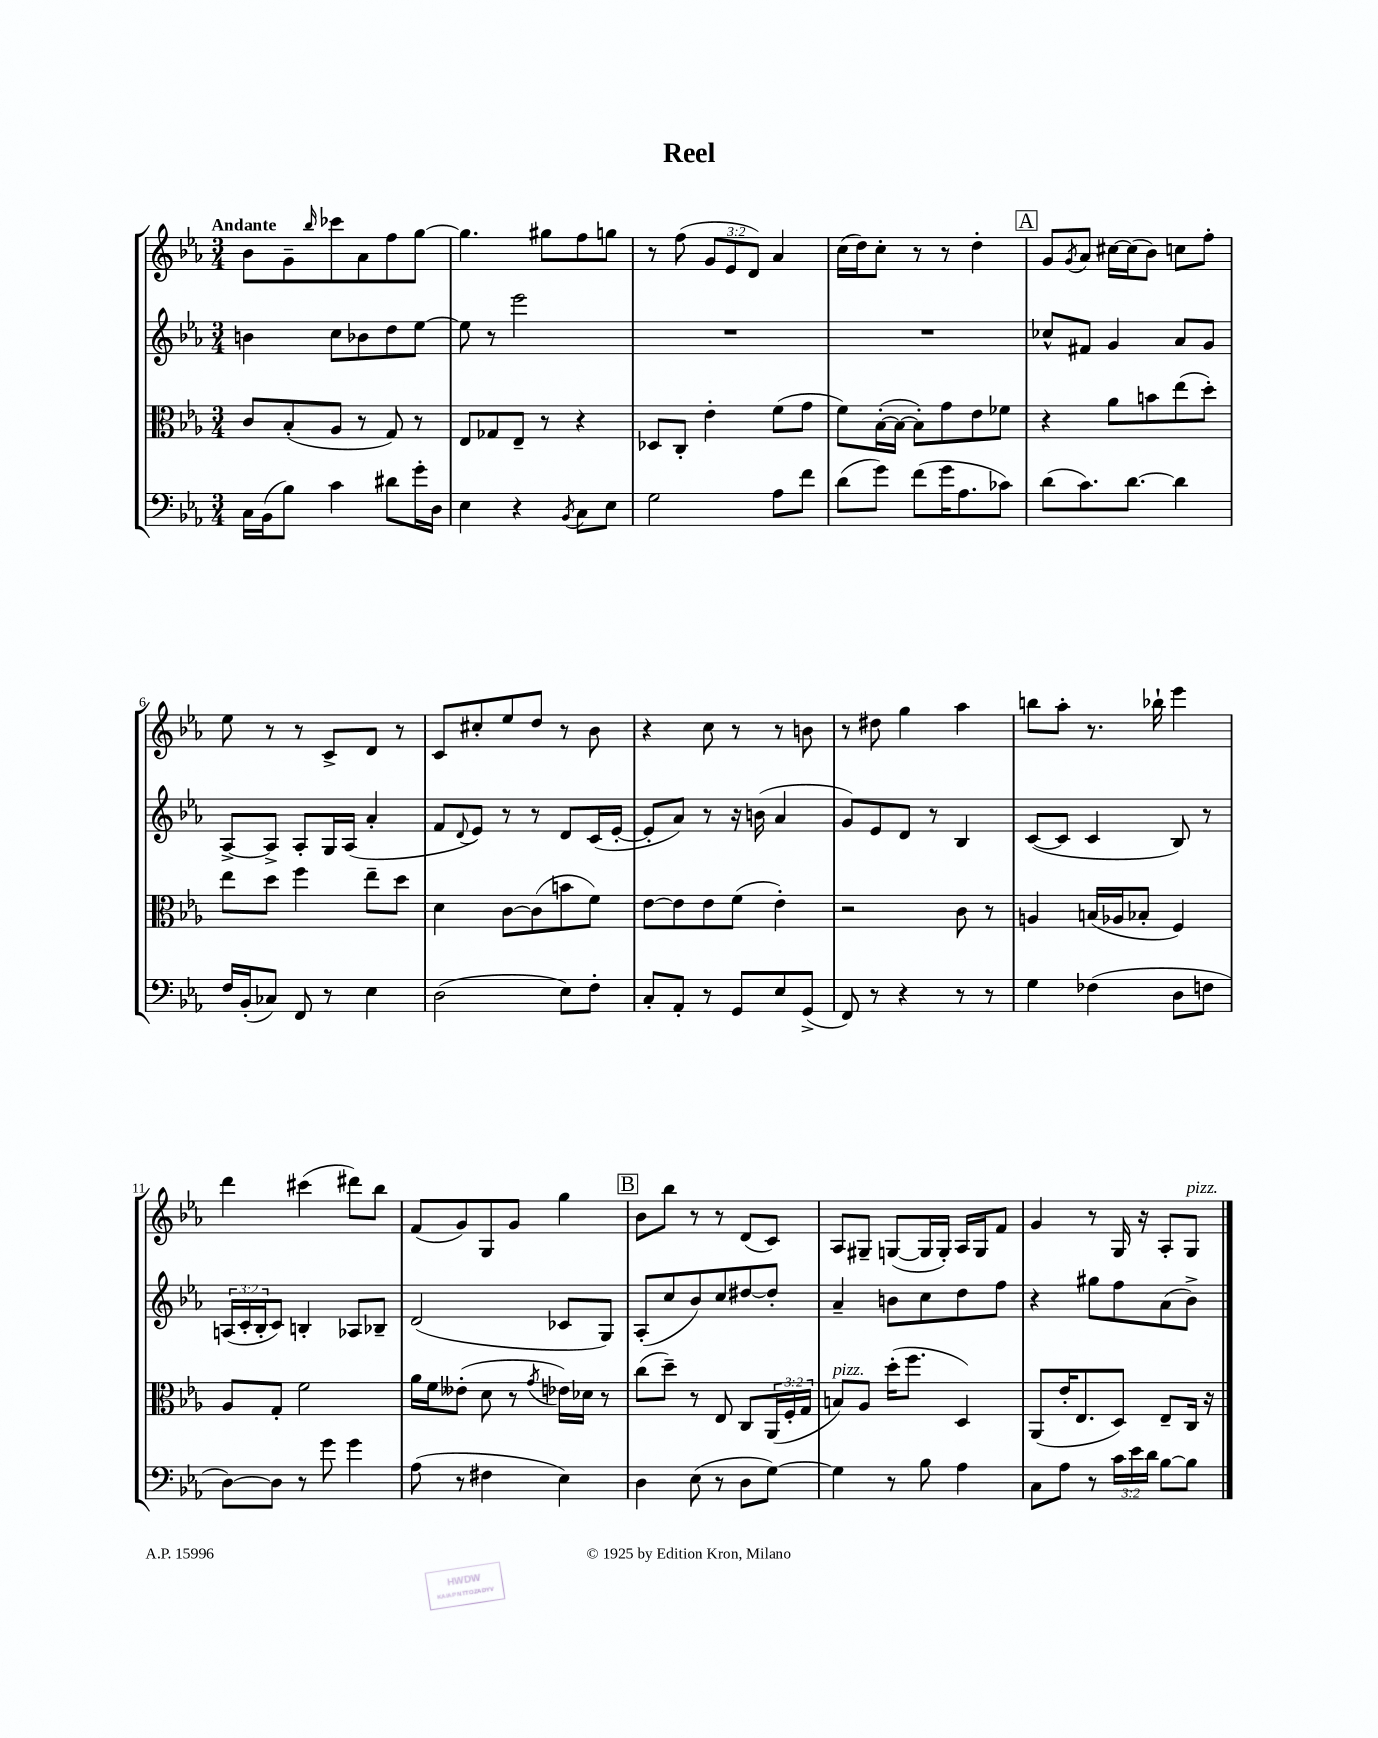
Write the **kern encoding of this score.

**kern	**kern	**kern	**kern
*part4	*part3	*part2	*part1
*staff4	*staff3	*staff2	*staff1
*clefF4	*clefC3	*clefG2	*clefG2
*k[b-e-a-]	*k[b-e-a-]	*k[b-e-a-]	*k[b-e-a-]
*M3/4	*M3/4	*M3/4	*M3/4
=1	=1	=1	=1
!	!	!	!LO:TX:a:B:t=Andante
16C\LL	8c/L	4bn\	8b-\L
(16BB-\J	.	.	.
8B-\J)	(8B-'/	.	8g~\
.	.	.	16qqbb-/
4c\	8A-/J	8cc\L	8ccc-X\
.	8r	8b-X\	8a-\
8d#X\L	8G/)	8dd\	8ff\
16g'\L	8r	[8ee-\J	[8gg\J
16D\JJ	.	.	.
=2	=2	=2	=2
4E-\	8E-/L	8ee-\]	4.gg\]
.	8G-X/	8r	.
4r	8E-~/J	2eee-\	.
.	8r	.	8gg#X\L
8qBB-/	.	.	.
8C\L	4r	.	8ff\
8E-\J	.	.	8ggn\J
=3	=3	=3	=3
2G\	8D-X/L	2.r	8r
.	8C'/J	.	(8ff\
.	4e-'\	.	12g/L
.	.	.	12e-/
.	.	.	12d/J)
8A-\L	(8f\L	.	4a-/
8f\J	8g\J	.	.
=4	=4	=4	=4
(8d\L	8f\L)	2.r	(16cc\LL
.	.	.	16dd\J)
8g\J)	([16B-'\L	.	8cc'\J
.	16B-\JJ_	.	.
(8f\L	8B-'\L])	.	8r
16g\K	8g\	.	8r
8.A-\	.	.	.
.	8e-\	.	4dd'\
8c-X\J)	8f-X\J	.	.
!!LO:REH:place=s1:t=A
=5	=5	=5	=5
(8d\L	4r	8cc-X^^/L	8g/L
.	.	.	8qg/
8.c\)	.	8f#X/J	8a-/J
.	8a-\L	4g/	[16cc#X\LL
[8.d\J	.	.	(16cc#\J]
.	8bn\	.	8b-\J)
4d\]	(8ee-\	8a-/L	8ccn\L
.	8dd'\J)	8g/J	8ff'\J
!!LO:LB:g=z
=6	=6	=6	=6
16F/LL	8ee-\L	[8A-^/L	8ee-\
(16BB-'/J	.	.	.
8C-X/J)	8dd\J	8A-^/J]	8r
8FF/	4ff\	8A-'/L	8r
8r	.	16G/L	8c^/L
.	.	(16A-/JJ	.
4E-\	8ee-~\L	4a-'/	8d/J
.	8dd\J	.	8r
=7	=7	=7	=7
(2D\	4d\	8f/L	8c/L
.	.	8qqd/	.
.	.	8e-/J)	8cc#X'/
.	[8c\L	8r	8ee-/
.	(8c\]	8r	8dd/J
8E-\L)	8bn\	8d/L	8r
8F'\J	8f\J)	(16c/L	8b-\
.	.	[16e-'/JJ	.
=8	=8	=8	=8
8C'/L	[8e-\L	8e-'/L]	4r
8AA-'/J	8e-\]	8a-/J)	.
8r	8e-\	8r	8cc\
8GG/L	(8f\J	16r	8r
.	.	(16bn\	.
8E-/	4e-'\)	4a-/	8r
(8GG^/J	.	.	8bn\
=9	=9	=9	=9
8FF/)	2r	8g/L)	8r
8r	.	8e-/	8dd#X\
4r	.	8d/J	4gg\
.	.	8r	.
8r	8c\	4B-/	4aa-\
8r	8r	.	.
=10	=10	=10	=10
4G\	4An/	([8c/L	8bbn\L
.	.	8c/J]	8aa-'\J
(4F-X\	(16Bn/LL	4c/	8.r
.	16A-X/J	.	.
.	8B-X'/J	.	.
.	.	.	16bb-X`\
8D\L	4F/)	8B-/)	4eee-\
8Fn\J	.	8r	.
!!LO:LB:g=z
=11	=11	=11	=11
[8D\L)	8A-/L	(24An/LL	4ddd\
.	.	24c'/	.
.	.	24B-'/J	.
8D\J]	8G'/J	8c/J)	.
8r	2f\	4Bn'/	(4ccc#X\
8g\	.	.	.
4g\	.	8A-X/L	8ddd#X\L)
.	.	8B-X~/J	8bb-\J
=12	=12	=12	=12
(8A-\	16a-\LL	(2d/	(8f/L
.	16f\J	.	.
8r	(8e--X'\J	.	8g/)
4F#X\	8d\	.	8G/
.	8r	.	8g/J
.	8qg/	.	.
4E-\)	16e-X\LL)	8c-X/L	4gg\
.	16d-X\JJ	.	.
.	8r	8G/J)	.
!!LO:REH:place=s1:t=B
=13	=13	=13	=13
4D\	(8cc\L	(8A-'/L	8b-\L
.	8dd~\J)	8cc/	8bb-\J
(8E-\	8r	8b-/)	8r
8r	8E-/	8cc/	8r
8D\L	8C/L	[8dd#X/	(8d/L
[8G\J)	(24AA-/L	8dd#'/J]	8c/J)
.	24F'/	.	.
.	24G/JJ	.	.
=14	=14	=14	=14
!	!LO:TX:a:i:t=pizz.	!	!
4G\]	8Bn/L)	4a-~/	8A-/L
.	8A-/J	.	8G#X~/J
8r	(16dd'\KL	8bn\L	([8Gn/L
.	8.ff\J	.	.
8B-\	.	8cc\	16G/L]
.	.	.	16G'/JJ)
4A-\	4D/)	8dd\	16A-/LL
.	.	.	16G/J
.	.	8ff\J	8f/J
=15	=15	=15	=15
8C\L	(8AA-/L	4r	4g/
8A-\J	16e-'/K	.	.
.	8.E-/	.	.
8r	.	8gg#X\L	8r
24c\LL	8D/J)	8ff\	16G/
24e-\	.	.	.
.	.	.	16r
24d\JJ	.	.	.
[8B-\L	8E-~/L	(8a-\	8A-'/L
!	!	!	!LO:TX:a:i:t=pizz.
8B-\J]	16C/Jk	8b-^\J)	8G/J
.	16r	.	.
==	==	==	==
*-	*-	*-	*-
